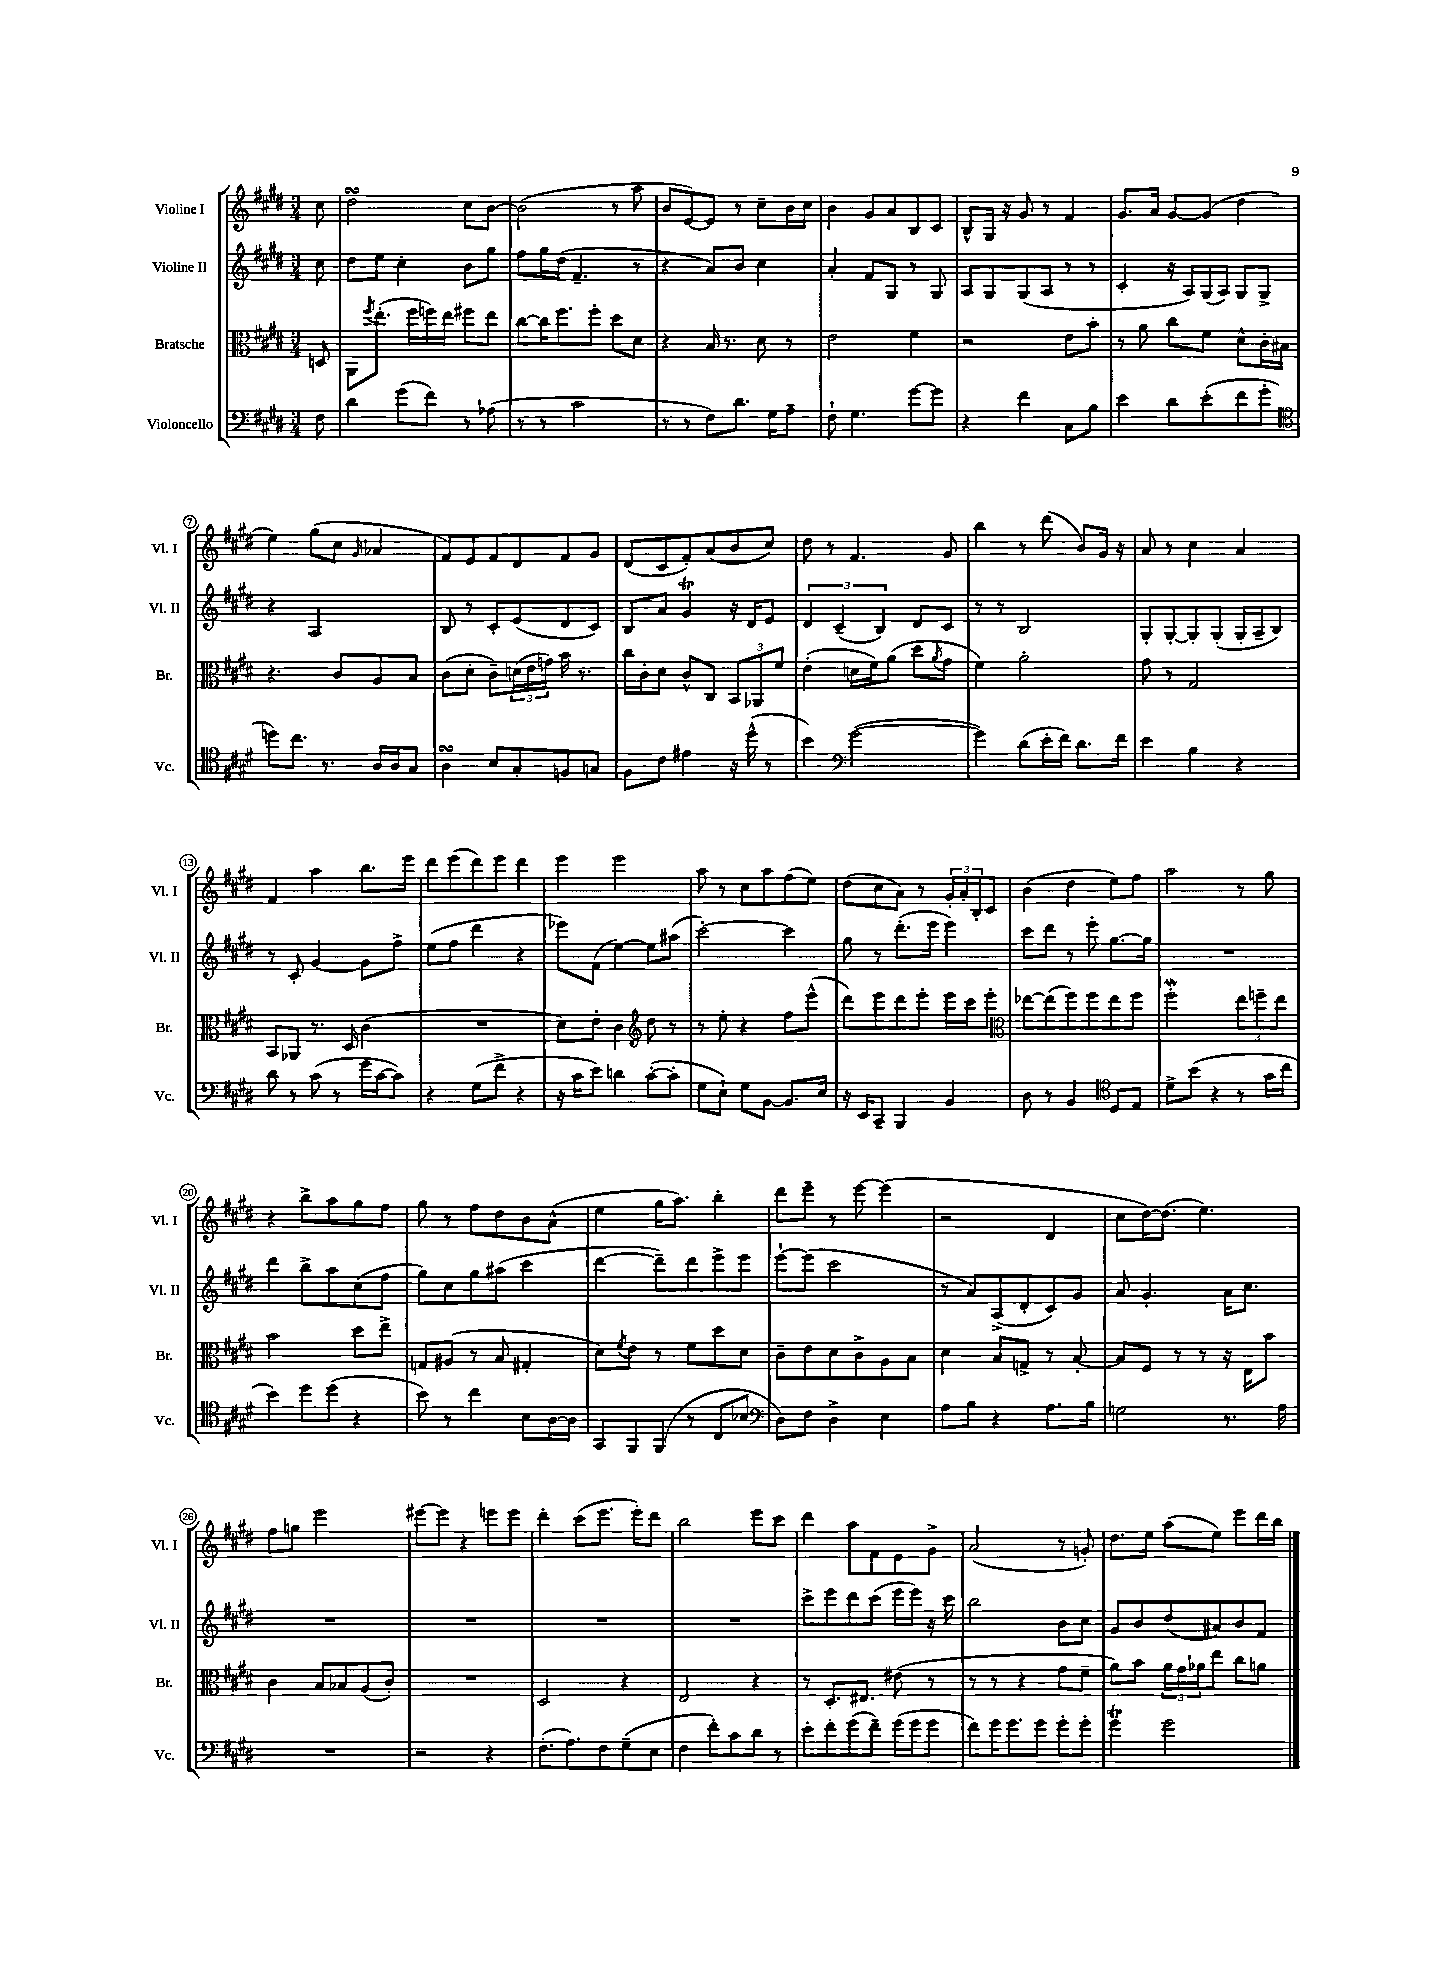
<<
\new StaffGroup <<
\new Staff = "s0" \with { instrumentName = "Violine I" shortInstrumentName = "Vl. I" } {
    \clef treble \key e \major \numericTimeSignature \time 3/4 \partial 8
    cis''8 |
    dis''2\turn cis''8 b'8~ |
    b'2( r8 a''8 |
    b'8 e'8~) e'8 r8 cis''8-- b'16 cis''16 |
    b'4 gis'8 a'8 b8 cis'8 |
    b8-^ gis16 r16 gis'8 r8 fis'4 |
    gis'8. a'16 gis'8~ gis'8( dis''4 |
    e''4) gis''8( cis''8 \grace { gis'16 } aes'4 |
    fis'8) e'8 fis'8 dis'8 fis'8 gis'8 |
    dis'8( cis'8 fis'8-.) a'8( b'8 cis''8) |
    dis''8 r8 fis'4. gis'8 |
    b''4 r8 dis'''8( b'8) gis'16 r16 |
    a'8 r8 cis''4 a'4 |
    fis'4 a''4 b''8. e'''16 |
    dis'''8 e'''8( dis'''8) e'''8 dis'''4 |
    e'''4 e'''2 |
    a''8 r8 cis''8 a''8 fis''8( e''8) |
    dis''8( cis''8 a'8) r8 \tuplet 3/2 { gis'16-. a'16-. b16-. } cis'8 |
    b'4( dis''4 e''8) fis''8 |
    a''2 r8 gis''8 |
    r4 b''8-> a''8 gis''8 fis''8 |
    gis''8 r8 fis''8 dis''8 b'8 a'8-^( |
    e''4 gis''16 a''8.) b''4-. |
    dis'''8 e'''8-- r8 e'''8~ e'''4( |
    r2 dis'4 |
    cis''8 dis''16~) dis''8.( e''4.) |
    fis''8 g''8 e'''2 |
    eis'''8~ eis'''8 r4 e'''8 e'''8 |
    dis'''4-. cis'''8( e'''8. e'''16-.) dis'''8 |
    b''2 e'''8 cis'''8 |
    dis'''4 a''8 fis'8 e'8 gis'8-> |
    a'2( r8 g'8-.) |
    dis''8. e''16 a''8( e''8) e'''8 dis'''16 b''16 \bar "|." |
}
\new Staff = "s1" \with { instrumentName = "Violine II" shortInstrumentName = "Vl. II" } {
    \clef treble \key e \major \numericTimeSignature \time 3/4 \partial 8
    cis''8 |
    dis''8 e''8 cis''4-. b'8 gis''8 |
    fis''8 gis''16 dis''16( fis'4.-- r8 |
    r4 a'8) b'8 cis''4 |
    a'4-. fis'8 gis8 r8 gis8 |
    a8 gis8 gis8( a8 r8 r8 |
    cis'4-. r16 a16) gis16( a16) gis8 gis8-> |
    r4 a2 |
    b8 r8 cis'8-. e'8( dis'8 cis'8) |
    b8 a'8 gis'4\trill r16 dis'16 e'8 |
    \tuplet 3/2 { dis'4 cis'4--( b4) } dis'8 cis'8 |
    r8 r8 b2 |
    gis8-. gis8~-. gis8-. gis8-.( gis16-. a16-- b8) |
    r8 cis'8-. gis'4~ gis'8 fis''8-> |
    e''8( fis''8 dis'''4 r4 |
    ees'''8) fis'8( e''4~) e''8 ais''8( |
    cis'''2~-.) cis'''4 |
    gis''8 r8 dis'''8.-.( e'''16 e'''4) |
    cis'''8 dis'''8 r8 e'''8-. gis''8.~ gis''16 |
    R2. |
    dis'''4 b''8-> a''8 cis''8( fis''8 |
    gis''8) cis''8 gis''8 ais''8( cis'''4 |
    dis'''4~ dis'''8--) dis'''8 e'''8-> e'''8 |
    e'''8~-! e'''8( cis'''2 |
    r8 a'8) a8->( dis'8-. cis'8) gis'8 |
    a'8 gis'4.-. a'16 cis''8. |
    R2. |
    R2. |
    R2. |
    R2. |
    cis'''8-> e'''8 dis'''8 cis'''8( e'''16 e'''16) r16 cis'''16 |
    b''2 b'8 cis''8 |
    gis'8 b'8 dis''8( ais'8) b'8 fis'8 \bar "|." |
}
\new Staff = "s2" \with { instrumentName = "Bratsche" shortInstrumentName = "Br." } {
    \clef alto \key e \major \numericTimeSignature \time 3/4 \partial 8
    d8 |
    a,8 \acciaccatura { fis''8 } e''8.-.( fis''16 f''16) e''16 fis''8 e''8 |
    cis''8~ cis''16 fis''8. fis''8-. dis''8 dis'8 |
    r4 b16 r8. dis'8 r8 |
    e'2 fis'4 |
    r2 e'8 b'8-. |
    r8 a'8 cis''8 fis'8 dis'8-^ cis'16-. bis16 |
    r4. cis'8 a8 b8 |
    cis'8( dis'8-. cis'8--) \tuplet 3/2 { d'16( e'16 g'16) } b'16 r8. |
    cis''16 cis'16-. dis'8 cis'8-^ cis8 \tuplet 3/2 { b,8 aes,8 fis'8 } |
    e'4-.( d'16 fis'16) a'8( dis''8 \acciaccatura { a'8 } gis'8 |
    fis'4) a'2-. |
    gis'8 r8 gis2 |
    b,8 aes,8 r8. dis16 cis'4( |
    R2. |
    dis'8) e'8-. cis'4 \clef treble dis''8 r8 |
    r8 e''8-. r4 fis''8 e'''8-^( |
    dis'''8) e'''8 dis'''8 e'''8-. e'''16 cis'''16 e'''8-. |
    \clef alto ees''8~ ees''8( fis''8) fis''8 ees''8 fis''8 |
    fis''2-.\mordent \tuplet 3/2 { e''8 f''8-- e''8 } |
    b'2 dis''8 e''8-> |
    g8 ais8( r8 b8 gis4-. |
    dis'8) \acciaccatura { fis'8 } e'8 r8 fis'8 dis''8 dis'8 |
    cis'8-- e'8 dis'8 cis'8-> a8 b8 |
    dis'4 b8 g8-> r8 b8~-. |
    b8 fis8 r8 r8 r16 e16 b'8 |
    cis'4 b8 bes8 a8( cis'8-.) |
    R2. |
    dis2 r4 |
    e2 r4 |
    r8 dis8.-. eis8. eis'8( r8 |
    r8 r8 r4 gis'8 fis'8-- |
    a'8) b'8 \tuplet 3/2 { a'16 gis'16 aes'16 } e''8 cis''8 a'8 \bar "|." |
}
\new Staff = "s3" \with { instrumentName = "Violoncello" shortInstrumentName = "Vc." } {
    \clef bass \key e \major \numericTimeSignature \time 3/4 \partial 8
    fis8 |
    dis'4 gis'8( fis'8) r8 aes8( |
    r8 r8 cis'2 |
    r8 r8 fis8) dis'8. gis16 a8-- |
    fis8-! gis4. gis'8~ gis'8 |
    r4 fis'4 cis8 b8 |
    e'4 dis'8 e'8-.( fis'8 gis'8-. |
    \clef tenor d''8) cis''8. r8. a16 a16 gis8 |
    a4\turn b8 gis8-. f8 g8 |
    fis8 cis'8 eis'4 r16 dis''16-^( r8 |
    b'4) \clef bass gis'2~( |
    gis'4) dis'8( e'16-. fis'16) dis'8. fis'16 |
    e'4 b4 r4 |
    dis'8 r8 cis'8( r8 gis'16 cis'16~ cis'8) |
    r4 gis8( fis'8-> r4 |
    r16 cis'16 e'8) d'4 cis'8~-.( cis'8-. |
    gis8 e8-!) gis8 b,8~ b,8. e16 |
    r16 e,16 cis,8-- b,,4 b,4 |
    dis8 r8 b,4 \clef tenor dis8 e8 |
    dis'8-> b'8( r4 r8 gis'16 cis''16 |
    b'4) dis''8 dis''8( r4 |
    b'8) r8 cis''4 b8 a16~ a16 |
    gis,8 fis,8 fis,8( r8 cis8 bes8 |
    \clef bass dis8) fis8 dis4-> e4 |
    a8 b8 r4 a8. b16 |
    g2 r8. a16 |
    R2. |
    r2 r4 |
    fis8.-.( a8.) fis8 gis8--( e8 |
    fis4 fis'8-.) cis'8 dis'8 r8 |
    e'8-. fis'8-. gis'8( fis'8--) gis'16( gis'16 gis'8 |
    fis'8) gis'16 gis'8. gis'8 gis'8-. gis'8-. |
    gis'4\trill gis'2 \bar "|." |
}
>>
>>
\layout { \context { \Score \override BarNumber.stencil = #(make-stencil-circler 0.1 0.3 ly:text-interface::print) } }
